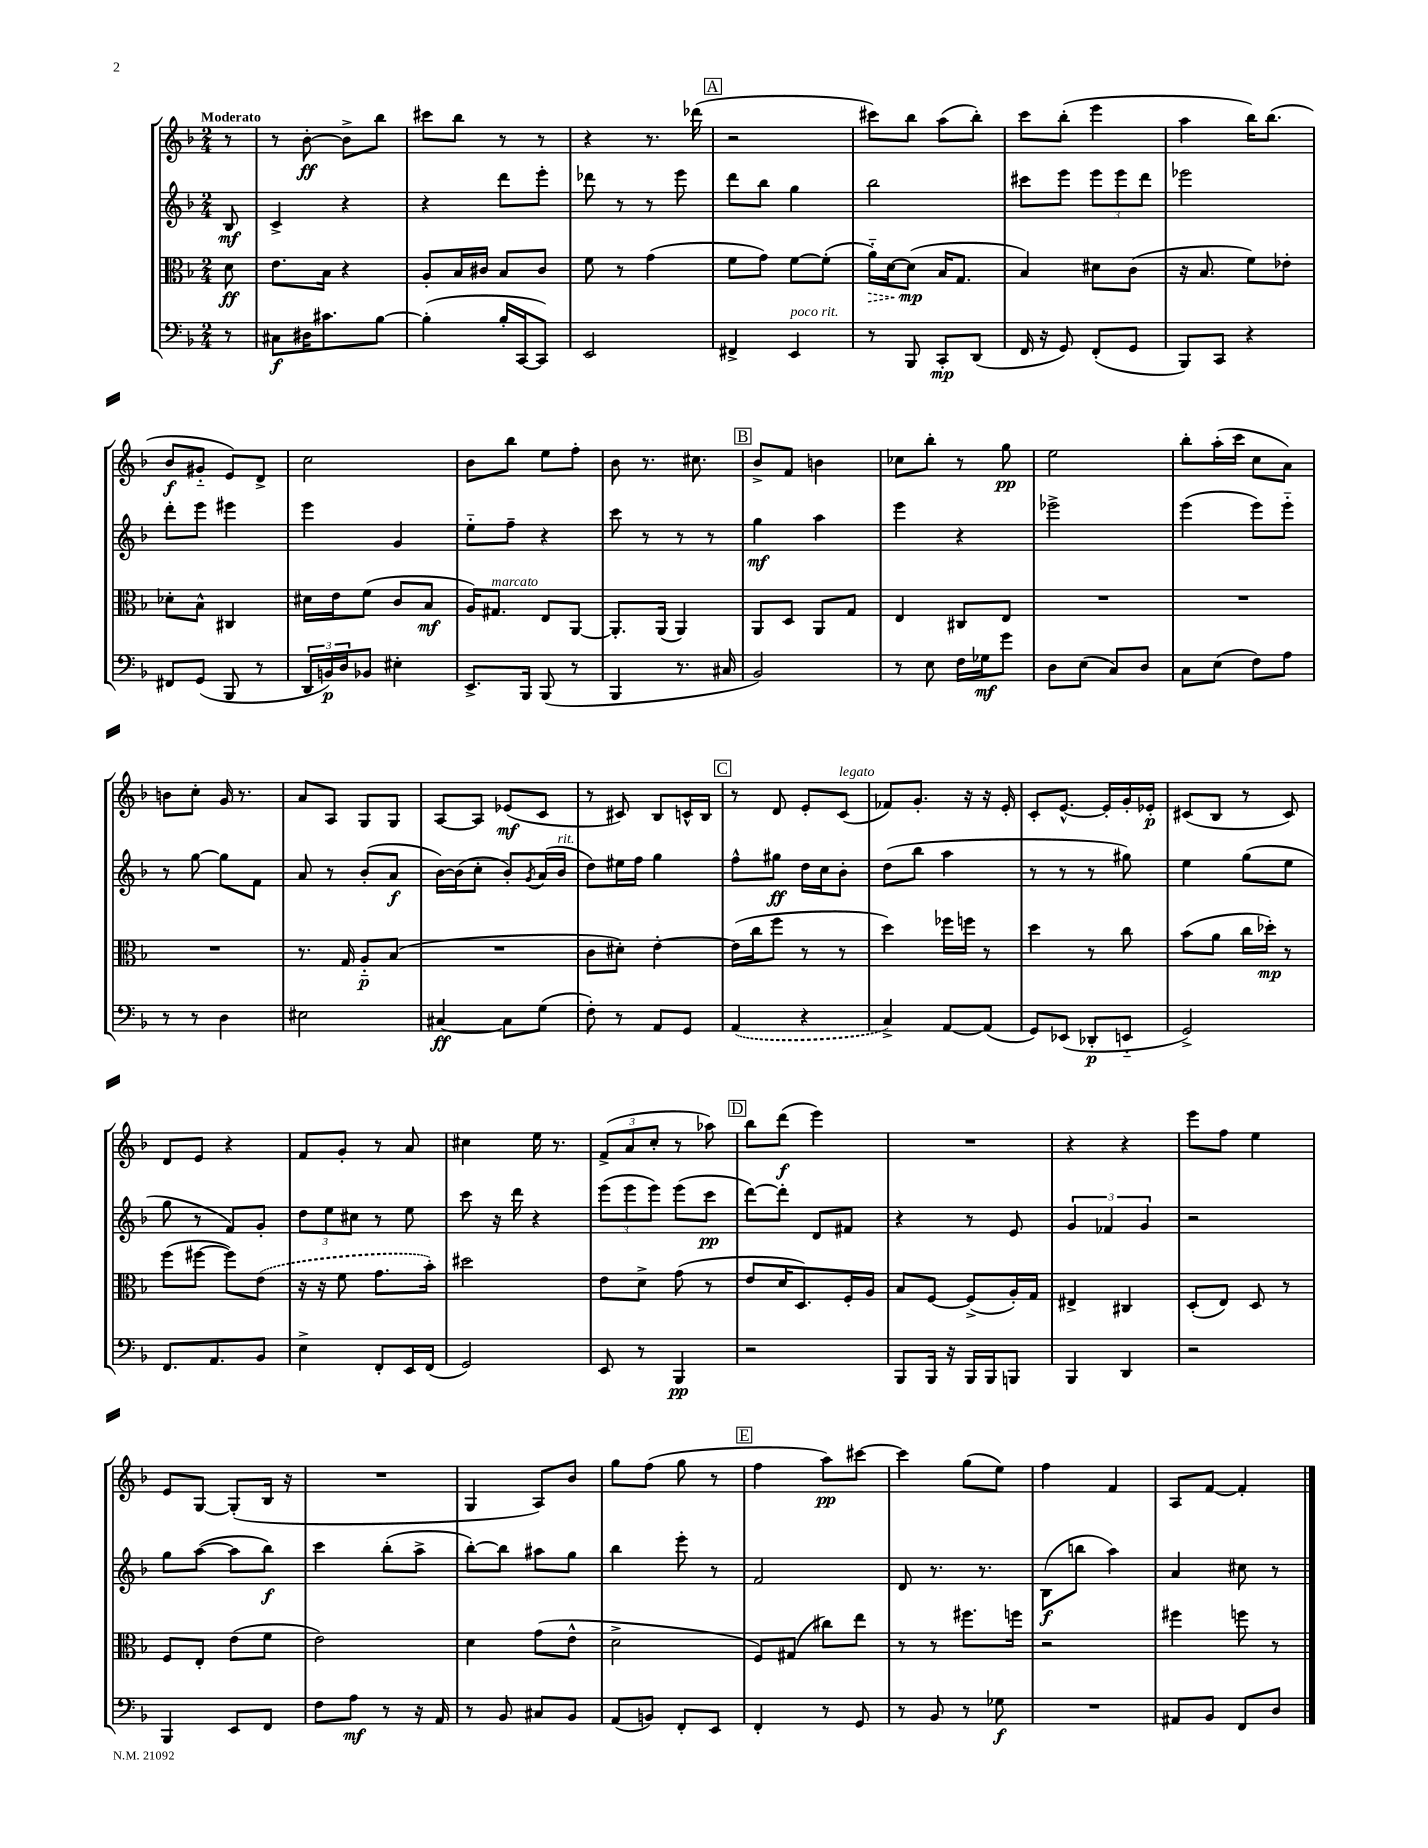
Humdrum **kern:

**kern	**kern	**kern	**kern
*staff4	*staff3	*staff2	*staff1
*clefF4	*clefC3	*clefG2	*clefG2
*k[b-]	*k[b-]	*k[b-]	*k[b-]
*M2/4	*M2/4	*M2/4	*M2/4
8r	8d	8B-	8r
=	=	=	=
8C#	8.e	4c^	8r
16D#	.	.	[8b-'
8.c#	16B-	.	.
.	4r	4r	8b-^]
[8B-	.	.	8bb-
=	=	=	=
(4B-']	8A'	4r	8ccc#
.	16B-	.	8bb-
.	16c#	.	.
16B-'	8B-	8ddd	8r
[16CC	.	.	.
8CC])	8c#	8eee'	8r
=	=	=	=
2EE	8f	8ddd-	4r
.	8r	8r	.
.	(4g	8r	8.r
.	.	8eee	.
.	.	.	(16ddd-
=	=	=	=
4FF#^	8f	8ddd	2r
.	8g)	8bb-	.
4EE	[8f	4gg	.
.	(8f']	.	.
=	=	=	=
8r	16a'~)	2bb-	8ccc#)
.	[16d	.	.
8BBB-	(8d]	.	8bb-
8CC'	16B-	.	(8aa
.	8.G	.	.
(8DD	.	.	8bb-')
=	=	=	=
16FF	4B-)	8ccc#	8ccc
16r	.	.	.
8GG)	.	8eee	(8bb-'
(8FF'	8d#	12eee	4eee
.	.	12eee	.
8GG	(8c	.	.
.	.	12ddd	.
=	=	=	=
8BBB-)	16r	2eee-	4aa
.	8.B-	.	.
8CC	.	.	.
4r	8f)	.	16bb-)
.	.	.	(8.bb-
.	8e-'	.	.
=	=	=	=
8FF#	8d-'	8ddd'	8b-
(8GG	8B-^^	8eee	8g#'~
8BBB-	4C#	4eee#	8e)
8r	.	.	8d^
=	=	=	=
24DD	16d#	4eee	2cc
24BB)	.	.	.
.	16e	.	.
24D	.	.	.
8BB-	(8f	.	.
4E#'	8c	4g	.
.	8B-	.	.
=	=	=	=
8.EE^	16A)	8ee'~	8b-
.	8.G#	.	.
.	.	8ff~	8bb-
16BBB-	.	.	.
(8BBB-	8E	4r	8ee
8r	[8AA	.	8ff'
=	=	=	=
4BBB-	8.AA']	8ccc	8b-
.	.	8r	8.r
.	(16AA	.	.
8.r	4AA)	8r	.
.	.	.	8.cc#
.	.	8r	.
16C#	.	.	.
=	=	=	=
2BB-)	8AA	4gg	8b-^
.	8D	.	8f
.	8AA	4aa	4b
.	8G	.	.
=	=	=	=
8r	4E	4eee	8cc-
8E	.	.	8bb-'
16F	8C#	4r	8r
16G-	.	.	.
8g	8E	.	8gg
=	=	=	=
8D	2r	2eee-^	2ee
(8E	.	.	.
8C)	.	.	.
8D	.	.	.
=	=	=	=
8C	2r	(4eee	8bb-'
(8E	.	.	(16aa'
.	.	.	16ccc
8F)	.	8eee)	8cc
8A	.	8eee'~	8a)
=	=	=	=
8r	2r	8r	8b
8r	.	[8gg	8cc'
4D	.	8gg]	16g
.	.	.	8.r
.	.	8f	.
=	=	=	=
2E#	8.r	8a	8a
.	.	8r	8A
.	16G	.	.
.	8A'~	(8b-'	8G
.	(8B-	8a	8G
=	=	=	=
[4C#	2r	[16b-)	[8A
.	.	(16b-]	.
.	.	8cc'	8A]
8C#]	.	8b-')	(8e-
.	.	8qg	.
(8G	.	(16a	8c
.	.	16b-	.
=	=	=	=
8F')	8c	8dd)	8r
8r	8d#')	16ee#	8c#)
.	.	16ff	.
8AA	[4e'	4gg	8B-
8GG	.	.	16c^^
.	.	.	16B-
=	=	=	=
(4AA	(16e]	8ff^^	8r
.	16cc	.	.
.	8ff	8gg#	8d
4r	8r	16dd	8e'
.	.	16cc	.
.	8r	8b-'	(8c
=	=	=	=
4C^)	4dd)	(8dd	8f-)
.	.	8bb-	8.g'
[8AA	16ff-	4aa	.
.	16ff	.	16r
(8AA]	8r	.	16r
.	.	.	16e'
=	=	=	=
8GG)	4dd	8r	8c'
(8EE-	.	8r	[8.e^^
8DD-'	8r	8r	.
.	.	.	16e']
8EE'~	8cc	8gg#)	16g'
.	.	.	16e-'
=	=	=	=
2GG^)	(8b-	4ee	(8c#
.	8a	.	8B-
.	16cc	(8gg	8r
.	16dd-')	.	.
.	8r	8ee	8c#)
=	=	=	=
8.FF	(8ff	8gg	8d
.	[8ff#	8r	8e
8.AA	.	.	.
.	8ff#])	8f)	4r
8BB-	(8e	8g'	.
=	=	=	=
4E^	16r	12dd	8f
.	16r	.	.
.	.	12ee	.
.	8f	.	8g'
.	.	12cc#	.
8FF'	8.g	8r	8r
16EE	.	8ee	8a
(16FF	16b-')	.	.
=	=	=	=
2GG)	2dd#	8ccc	4cc#
.	.	16r	.
.	.	16ddd	.
.	.	4r	16ee
.	.	.	8.r
=	=	=	=
8EE	8e	(12eee	(12f^
.	.	12eee	12a
8r	8d^	.	.
.	.	12eee)	12cc'
4BBB-	(8g	(8eee	8r
.	8r	8ccc	8aa-)
=	=	=	=
2r	8e	[8ddd)	8bb-
.	16d	8ddd']	(8ddd
.	8.D)	.	.
.	.	8d	4eee)
.	16F'	8f#	.
.	16A	.	.
=	=	=	=
8BBB-	8B-	4r	2r
16BBB-	[8F	.	.
16r	.	.	.
16BBB-	(8F^]	8r	.
16BBB-	.	.	.
8BBB	16A')	8e	.
.	16G	.	.
=	=	=	=
4BBB-	4E#^	6g	4r
.	.	6f-	.
4DD	4C#	.	4r
.	.	6g	.
=	=	=	=
2r	(8D'	2r	8eee
.	8E)	.	8ff
.	8D	.	4ee
.	8r	.	.
=	=	=	=
4BBB-	8F	8gg	8e
.	8E'	([8aa	[8G
8EE	(8e	8aa]	(8G']
8FF	8f	8bb-)	16B-
.	.	.	16r
=	=	=	=
8F	2e)	4ccc	2r
8A	.	.	.
8r	.	(8bb-'	.
16r	.	8aa^	.
16AA	.	.	.
=	=	=	=
8r	4d	[8bb-')	4G
8BB-	.	8bb-]	.
8C#	(8g	8aa#	8A)
8BB-	8e^^	8gg	8b-
=	=	=	=
(8AA	2d^	4bb-	8gg
8BB)	.	.	(8ff
8FF'	.	8eee'	8gg
8EE	.	8r	8r
=	=	=	=
4FF'	8F)	2f	4ff
.	(8G#	.	.
8r	8cc#)	.	8aa)
8GG	8ee	.	[8ccc#
=	=	=	=
8r	8r	8d	4ccc#]
8BB-	8r	8.r	.
8r	8.ff#	.	(8gg
.	.	8.r	.
8G-	.	.	8ee)
.	16ff	.	.
=	=	=	=
2r	2r	(8B-	4ff
.	.	8bb	.
.	.	4aa)	4f
=	=	=	=
8AA#	4ff#	4a	8A
8BB-	.	.	[8f
8FF	8ff	8cc#	4f']
8D	8r	8r	.
==	==	==	==
*-	*-	*-	*-
